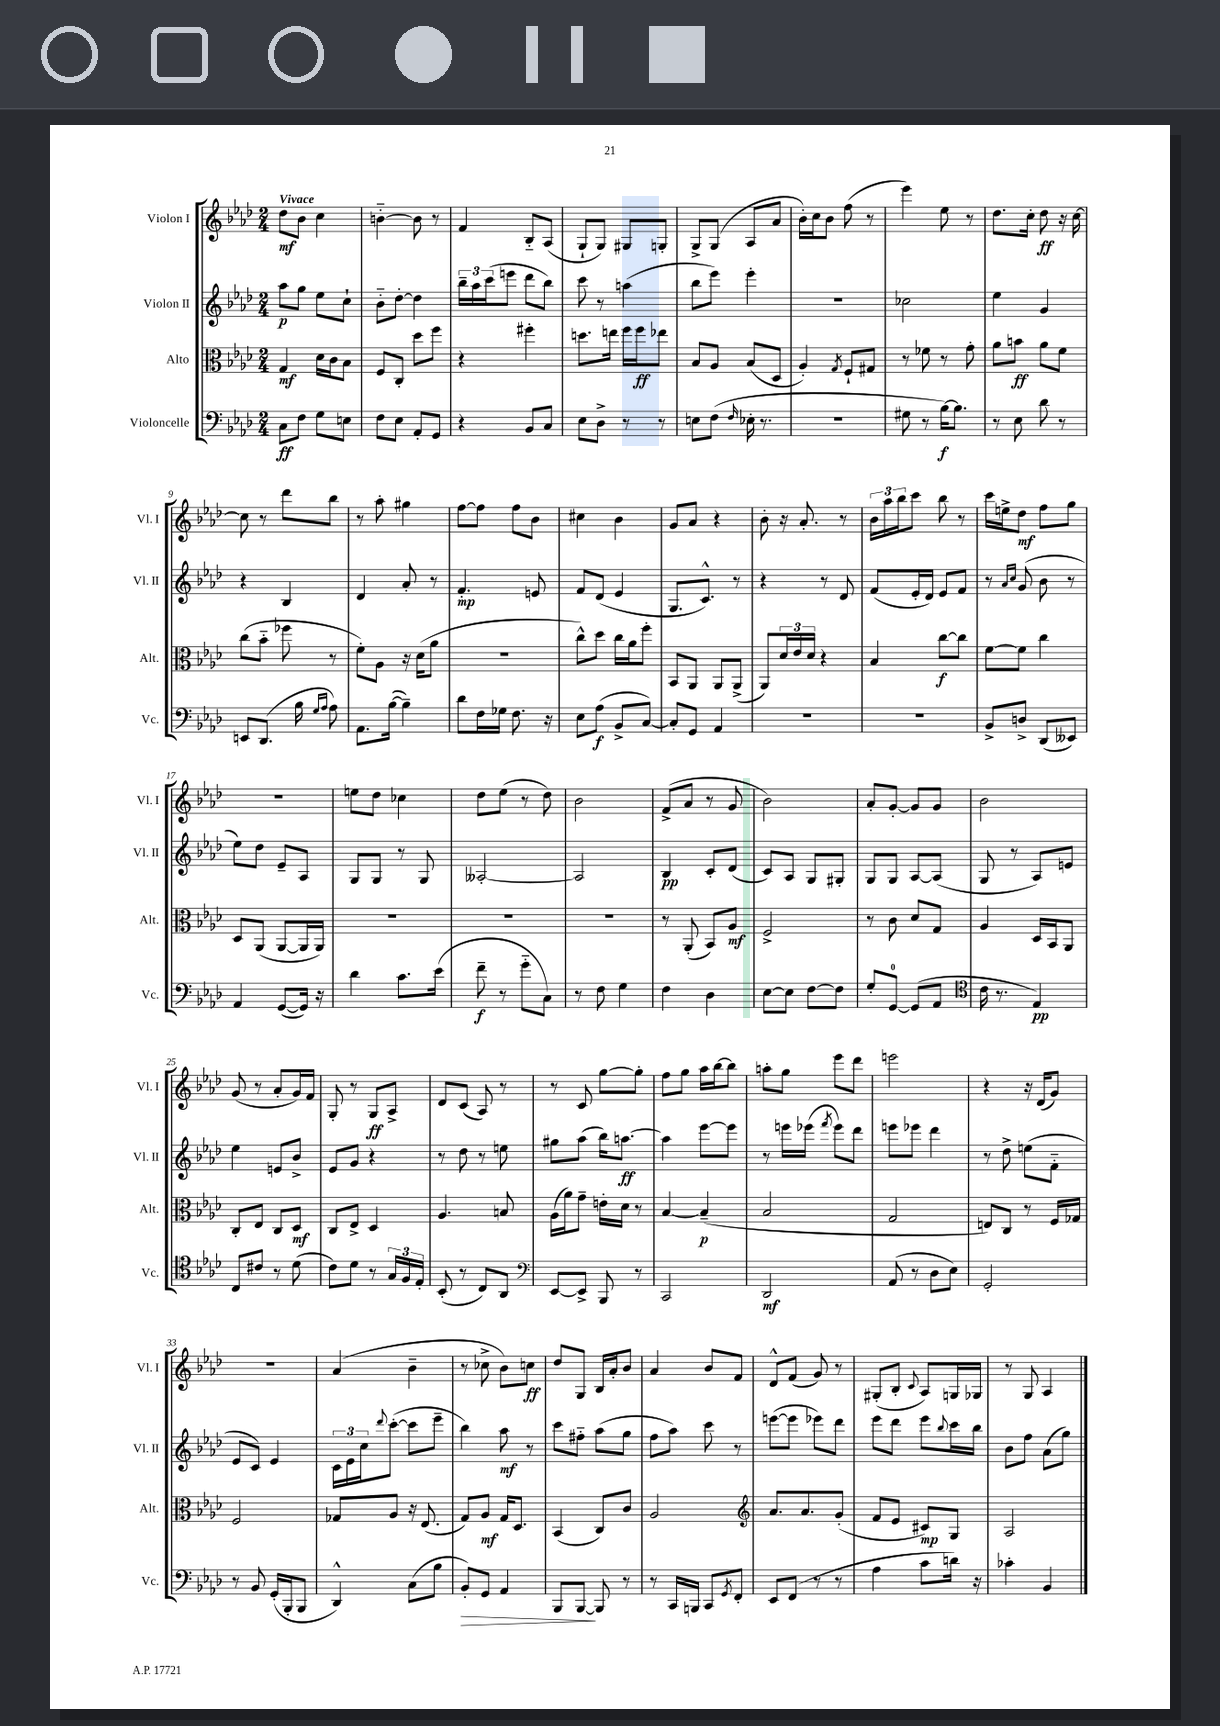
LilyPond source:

<<
\new StaffGroup <<
\new Staff = "s0" \with { instrumentName = "Violon I" shortInstrumentName = "Vl. I" } {
    \clef treble \key aes \major \numericTimeSignature \time 2/4 \tempo "Vivace"
    des''8\mf bes'8 c''4 |
    b'4~-_ b'8 r8 |
    f'4 bes8-_ aes8( |
    g8-! g8) gis8 g8-. |
    g8-> g8( aes8 aes'8 |
    bes'16-.) c''16 bes'8 f''8( r8 |
    ees'''4) ees''8 r8 |
    des''8. c''16-. des''8\ff r16 c''16~ |
    c''8 r8 des'''8 bes''8 |
    r8 aes''8-. gis''4 |
    f''8~ f''8 f''8 bes'8 |
    cis''4 bes'4 |
    g'8 aes'8 r4 |
    bes'8-. r16 aes'8.-. r8 |
    \tuplet 3/2 { bes'16 aes''16 bes''16 } c'''8 bes''8 r8 |
    c'''16 e''16-> des''8\mf f''8 g''8 |
    R2 |
    e''8 des''8 ces''4 |
    des''8 ees''8( r8 des''8) |
    bes'2 |
    f'8->( aes'8 r8 g'8 |
    bes'2) |
    aes'8-. g'8~-. g'8 g'8 |
    bes'2 |
    g'8( r8 aes'8-. g'16) f'16 |
    g8-. r8 g8\ff aes8-> |
    des'8 c'8( aes8) r8 |
    r8 c'8 g''8~ g''8-. |
    f''8 g''8 aes''16 bes''16~ bes''8 |
    a''8-. g''8 ees'''8 des'''8 |
    e'''2 |
    r4 r16 des'16( g'8) |
    R2 |
    aes'4( bes'4-- |
    r8 ces''8-> bes'8) c''8\ff |
    des''8 g8 bes16 aes'16-. bes'8 |
    aes'4 bes'8 f'8 |
    des'8-^ f'8( g'8) r8 |
    gis8-.( bes8-. \appoggiatura { c'8 } aes8) g16 ges16 |
    r8 g8 aes4 \bar "|." |
}
\new Staff = "s1" \with { instrumentName = "Violon II" shortInstrumentName = "Vl. II" } {
    \clef treble \key aes \major \numericTimeSignature \time 2/4
    aes''8\p g''8 ees''8 c''8-! |
    bes'8-_ des''8~-. des''4 |
    \tuplet 3/2 { bes''16-- aes''16 c'''16( } e'''8 des'''8 bes''8) |
    c'''8 r8 a''4( |
    bes''8 ees'''8) ees'''4-. |
    R2 |
    ces''2 |
    ees''4 g'4 |
    r4 bes4 |
    des'4 aes'8-. r8 |
    f'4.-.\mp e'8 |
    f'8 des'8( ees'4 |
    g8. c'8.-^) r8 |
    r4 r8 des'8 |
    f'8( ees'16-. des'16) ees'8 f'8 |
    r8 \grace { aes'16 c''16 } g'8( bes'8 r8 |
    ees''8) des''8 ees'8-- aes8 |
    g8 g8 r8 g8 |
    aeses2~-. |
    aeses2 |
    bes4\pp c'8-. des'8( |
    c'8) aes8 g8 gis8-. |
    g8 g8 aes8~ aes8( |
    g8 r8 aes8) e'8 |
    ees''4 e'8 bes'8-> |
    ees'8 g'8 r4 |
    r8 des''8 r8 e''8 |
    gis''8 aes''8( bes''16) a''8.~\ff |
    a''4 ees'''8~ ees'''8 |
    r8 e'''16 ees'''16( \acciaccatura { f'''8 } ees'''8) des'''8 |
    e'''8 ees'''8 des'''4 |
    r8 des''8-> e''8( f'8-_ |
    ees'8 c'8) ees'4 |
    \tuplet 3/2 { c'16 ees'16 c''16 } \appoggiatura { des'''8 } c'''8~-.( c'''8 ees'''8-- |
    bes''4) aes''8\mf r8 |
    c'''8 fis''8-_ aes''8( g''8 |
    f''8 aes''8) c'''8 r8 |
    e'''8~( e'''8 ees'''8) des'''8 |
    ees'''8 des'''8 ees'''8 \appoggiatura { bes''8 } c'''16 bes''16 |
    bes'8 f''8 aes'8( g''8) \bar "|." |
}
\new Staff = "s2" \with { instrumentName = "Alto" shortInstrumentName = "Alt." } {
    \clef alto \key aes \major \numericTimeSignature \time 2/4
    g4\mf des'16 c'16 bes8 |
    f8 c8-. des''8 f''8 |
    r4 fis''4-. |
    d''8. e''16 f''16 f''16\ff ees''8 |
    bes8 aes8 bes8( des8 |
    aes4-.) \acciaccatura { g8 } f8-! gis8 |
    r8 fes'8 r8 g'8-. |
    aes'8 b'8\ff aes'8 f'8 |
    c''8( bes'8-_ fes''8 r8 |
    f'8-.) aes8 r16 des'16( aes'8 |
    R2 |
    c''8-^) des''8 c''16 aes'16 f''8-. |
    bes,8 aes,8 aes,8 aes,8->( |
    aes,8) \tuplet 3/2 { des'16 ees'16 des'16 } r4 |
    bes4 c''8~\f c''8 |
    f'8~ f'8 c''4 |
    des8 aes,8( aes,8~ aes,16 aes,16) |
    R2 |
    R2 |
    R2 |
    r8 aes,8-.( bes,8) aes8\mf |
    f2-> |
    r8 c'8 des'8 g8 |
    aes4 des16 bes,16 aes,8 |
    c8-. ees8 c8 des8\mf |
    c8 ees8-> des4 |
    aes4. b8 |
    aes16( aes'16) g'8-- e'16-. des'16 r8 |
    bes4~ bes4--\p( |
    bes2 |
    g2 |
    e8) c8 r8 f16 ges16 |
    f2 |
    ges8 aes8 r16 ees8.( |
    g8) aes8\mf g16 des8. |
    bes,4( c8) c'8 |
    aes2 |
    \clef treble aes'8. aes'8. g'8-.( |
    f'8 ees'8 cis'8\mp) g8 |
    aes2 \bar "|." |
}
\new Staff = "s3" \with { instrumentName = "Violoncelle" shortInstrumentName = "Vc." } {
    \clef bass \key aes \major \numericTimeSignature \time 2/4
    c8\ff f8 g8 e8 |
    f8 ees8 aes,8-. g,8 |
    r4 bes,8 c8 |
    ees8 des8-> r8 r8 |
    e8 f8( \grace { f16 } ees16-. r8. |
    r2 |
    gis8 r8 bes16~\f) bes8. |
    r8 ees8 des'8 r8 |
    e,8 des,8.( bes16 \grace { g16 aes16 } aes8) |
    aes,8. bes16~( bes4--) |
    des'8 f16 ges16 f8. r16 |
    ees8 aes8\f( bes,8-> c8~) |
    c8-. g,8 aes,4 |
    R2 |
    R2 |
    bes,8-> d8-> des,8( eeses,8) |
    aes,4 g,8~( g,16) r16 |
    des'4 c'8. ees'16( |
    f'8--\f r8 g'8-_ c8) |
    r8 f8 g4 |
    f4 des4 |
    ees8~ ees8 f8~ f8 |
    g8-. g,8-0~ g,8( aes,8 |
    \clef tenor c'16 r8. ees4\pp) |
    c8 cis'8 r8 des'8( |
    c'8) des'8 r8 \tuplet 3/2 { g16 f16 ees16-. } |
    bes,8-.( r8 c8) aes,8 |
    \clef bass ees,8~ ees,8-> bes,,8 r8 |
    c,2 |
    des,2\mf |
    aes,8( r8 des8 ees8) |
    g,2-. |
    r8 bes,8 g,16-.( bes,,16-. bes,,8 |
    des,4-^) c8( bes8 |
    bes,8-.\>) g,8 aes,4 |
    bes,,8 bes,,8~\! bes,,8 r8 |
    r8 c,16 b,,16 c,8 \acciaccatura { g,8 } f,8-. |
    ees,8 f,8( r8 r8 |
    aes4 c'8 d'16) r16 |
    ces'4-. bes,4 \bar "|." |
}
>>
>>
